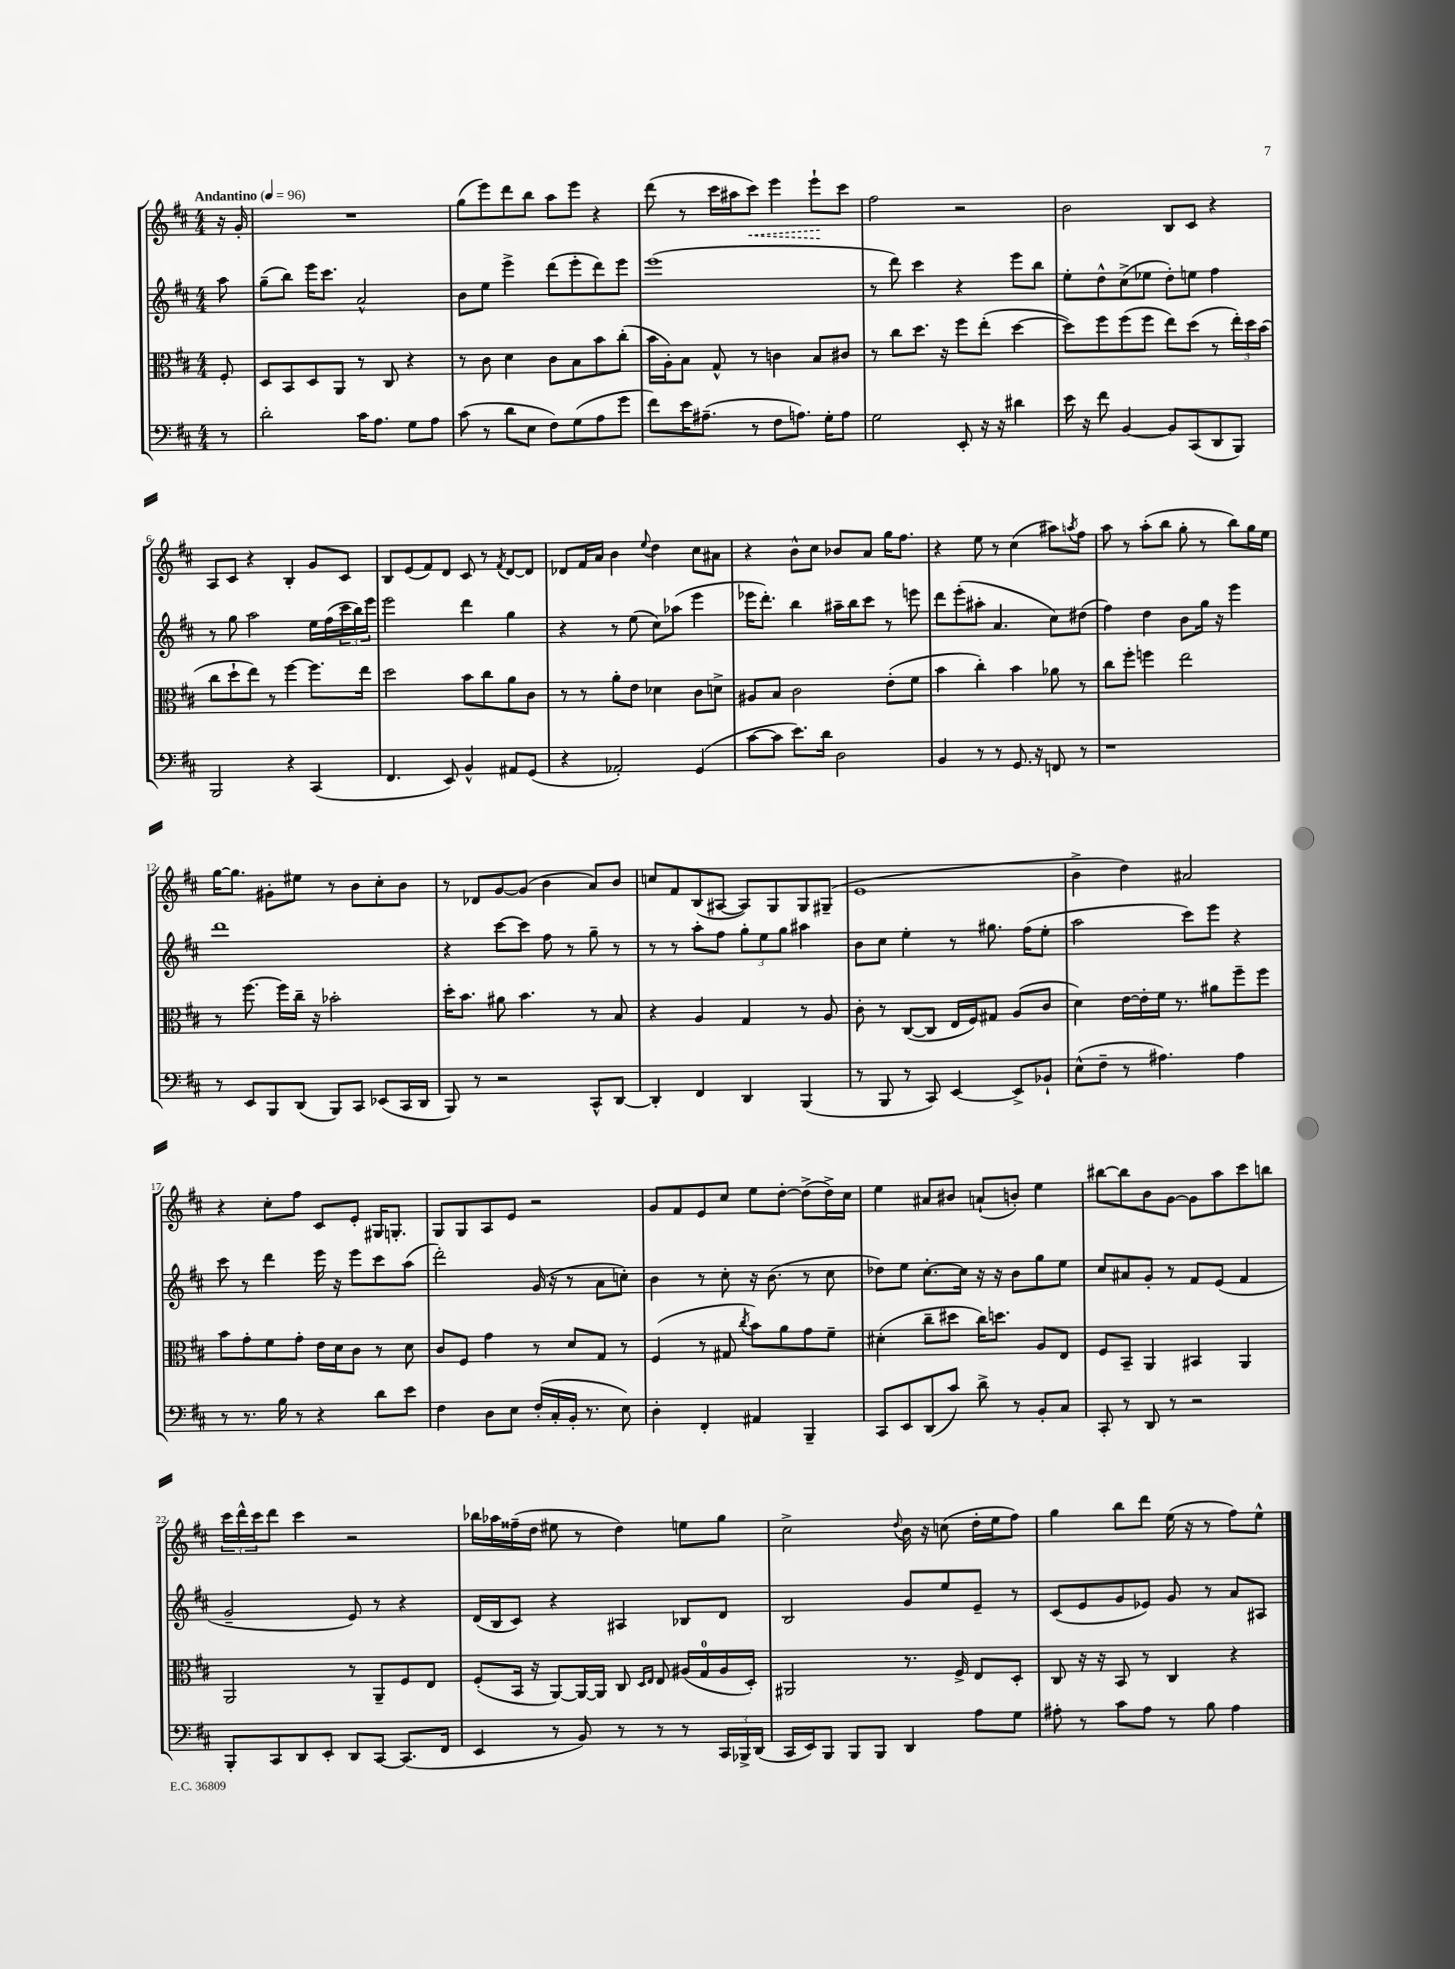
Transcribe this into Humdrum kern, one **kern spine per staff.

**kern	**kern	**kern	**kern
*staff4	*staff3	*staff2	*staff1
*clefF4	*clefC3	*clefG2	*clefG2
*k[f#c#]	*k[f#c#]	*k[f#c#]	*k[f#c#]
*M4/4	*M4/4	*M4/4	*M4/4
*MM96	*MM96	*MM96	*MM96
8r	8F#'/	8aa\	16r
.	.	.	16g'/
=	=	=	=
2d'\	8D/L	(8gg~\L	1r
.	8BB/	8bb\J)	.
.	8D/	16eee\LK	.
.	.	8.ccc#\J	.
.	8AA/J	.	.
16c#\LK	8r	2a^^/	.
8.A\J	.	.	.
.	8C#/	.	.
8G\L	4r	.	.
8A\J	.	.	.
=	=	=	=
(8c#\	8r	8b\L	(8gg\L
8r	8c#\	8ee\J	8eee\)
8d\L	4d\	4eee^\	8ddd\
8E\J	.	.	8bb\J
8F#\L)	8c#\L	(8ddd\L	8aa\L
(8G\	8B\	8eee'\	8eee\J
8A\	8b\	8ddd\)	4r
8g\J	(8cc#'\J	8eee\J	.
=	=	=	=
8f#\L)	16b\LL	(1eee	(8ddd\
.	16A'\J)	.	.
16e\K	8B\J	.	8r
(8.A#~\J	.	.	.
.	8G^^/	.	16ccc#\LL
.	.	.	16aa#\J
8r	8r	.	8ccc#\J)
8F#\L	4c\	.	4eee\
8.A\J)	.	.	.
.	8B/L	.	8eee`\L
16G'\LK	.	.	.
8A\J	8c#/J	.	8ccc#\J
=	=	=	=
2G\	8r	8r	2ff#\
.	8cc#\L	8ddd\)	.
.	8.dd\J	4ccc#\	.
.	16r	.	.
8EE'/	8ff#\L	4r	2r
16r	(8ee'\J	.	.
16r	.	.	.
4d#\	[4dd\	8eee\L	.
.	.	8bb\J	.
=	=	=	=
16e\	8dd\]L)	8ee'\L	2b\
16r	.	.	.
8f#\	8ff#\	8dd^^\	.
[4BB/	(8ff#\	(8cc#^\	.
.	8ff#\J	8ee-\J	.
8BB/]L	8ee\L)	8dd'\L)	8B/L
(8CC#/	(8dd\J	8ee\J	8c#/J
8DD/	8r	4ff#\	4r
8BBB/J)	24ee'\LL)	.	.
.	24dd\	.	.
.	(24b\JJ	.	.
=	=	=	=
2BBB/	8cc#\L	8r	8A/L
.	8dd`\	8gg\	8c#/J
.	8ee\J)	2aa\	4r
.	8r	.	.
4r	[4ff#\	.	4B'/
(4CC#/	8.ff#\]L	16ee\LL	8g/L
.	.	(16ff#\	.
.	.	24ccc#\	8c#/J
.	.	24bb\)	.
.	16ee\Jk	.	.
.	.	24eee\JJ	.
=	=	=	=
4.FF#/	2dd\	2eee\	8B/L
.	.	.	(8e/
.	.	.	8f#/)
8EE/)	.	.	8d/J
4BB^^/	8b\L	4ddd\	8c#/
.	8cc#\	.	8r
.	.	.	8qf#/
8AA#/L	8a\	4gg\	[8d/L
(8GG/J	8c#\J	.	8d/]J
=	=	=	=
4r	8r	4r	8d-/L
.	8r	.	16f#/L
.	.	.	16a/JJ
2AA-'/)	8a'\L	8r	4b\
.	8e\J	(8ee\	.
.	.	.	8qqee/
.	4d-\	8cc#\L)	4dd\
.	.	(8aa-\J	.
(4GG/	8c#\L	4eee\	8cc#\L
.	8d^\J	.	8a#\J
=	=	=	=
[8c#\L	8A#/L	16eee-\LK	4r
.	.	8.ddd'\J)	.
8c#\]J	8B/J	.	.
8.e\L)	2c#\	4bb\	8b^^\L
.	.	.	8cc#\J
16d\Jk	.	.	.
2D\	.	16aa#~\LL	8b-/L
.	.	16bb\J	.
.	.	8ccc#\J	8a/J
.	(8e'\L	8r	16gg\LK
.	.	.	8.ff#\J
.	8f#\J	8eee\	.
=	=	=	=
4BB/	4b\	8ddd\L	4r
.	.	(8eee'\	.
8r	4cc#'\)	8aa#'\J	8ee\
8r	.	4.a/	8r
8.GG/	4b\	.	(4cc#\
16r	.	.	.
8FF/	8a-\	8cc#\L)	8aa#\L)
.	.	.	8qaa/
8r	8r	(8dd#\J	8ff#\J
=	=	=	=
1r	8cc#\L	4ff#\)	8aa\
.	8ff#'\J	.	8r
.	4ff\	4dd\	(8aa'\L
.	.	.	8bb\J
.	2ee\	8b\L	8gg'\
.	.	16gg\Jk	8r
.	.	16r	.
.	.	4eee\	8bb\L)
.	.	.	16gg\L
.	.	.	16ee\JJ
=	=	=	=
8r	8r	1ddd	[16gg\LK
.	.	.	8.gg\]J
8EE/L	[8.ff#\	.	.
8BBB/	.	.	8g#'\L
.	16ff#\]LL	.	.
(8DD/J	16cc#~\JJ	.	8ee#\J
.	16r	.	.
8BBB/L)	2b-'\	.	8r
8CC#/J	.	.	8b\L
(8EE-/L	.	.	8cc#'\
16CC#/L	.	.	8b\J
16DD/JJ	.	.	.
=	=	=	=
8BBB/)	16dd'\LK	4r	8r
.	8.b\J	.	.
8r	.	.	8d-/L
2r	8a#\	[8ccc#\L	[8g/
.	4.b\	8ccc#\]J	(8g/]J
.	.	8ff#\	4b\
.	.	8r	.
8CC#^^/L	8r	8gg~\	8a/L)
[8DD/J	8B/	8r	8b/J
=	=	=	=
4DD'/]	4r	8r	8cc/L
.	.	8r	8f#/
4FF#/	4A/	8aa'\L	(8B/
.	.	8ff#\J	[8A#/J
4DD/	4G/	12gg'\L	8A#/]L)
.	.	12ee\	.
.	.	.	8G/
.	.	12gg\J	.
(4BBB/	8r	4aa#\	8G/
.	8A/	.	(8G#~/J
=	=	=	=
8r	8c#'\	8b\L	1e
8BBB/	8r	8cc#\J	.
8r	([8C#/L	4ee'\	.
8CC#/)	8C#/]J	.	.
[4EE/	16E/LL	8r	.
.	16F#/J)	.	.
.	8G#/J	8.gg#\	.
8EE^/]L	(8A/L	.	.
.	.	(16ff#\LK	.
8BB-`/J	8c#/J	8ee'\J	.
=	=	=	=
(8E^^\L	4d\)	2aa\	4b^\
8F#~\J	.	.	.
8r	[16e\LL	.	4dd\)
.	16e'\]	.	.
4.A#\)	16f#\JJ	.	.
.	8.r	.	.
.	.	8ccc#\L)	2a#/
.	8a#\L	8eee\J	.
4A#\	8ff#~\	4r	.
.	8ff#\J	.	.
=	=	=	=
8r	8b\L	8ccc#\	4r
8.r	8g'\	8r	.
.	8f#\	4ddd\	8cc#'\L
16B\	.	.	.
8r	8g'\J	.	8ff#\J
4r	16e\LL	16eee\	8c#/L
.	16d\J	16r	.
.	8c#\J	8eee\L	8e'/J
8d\L	8r	8ccc#\	16G#/LK
.	.	.	8.G'/J
8e\J	8d\	(8aa\J	.
=	=	=	=
4F#\	8c#/L	2ddd'\)	8G/L
.	8F#/J	.	8G/
8D\L	4g\	.	8A/
8E\J	.	.	8e/J
(16F#'/LL	8r	(16g/	2r
16C#'/	.	16r	.
16BB'/JJ	8d/L	8r	.
8.r	.	.	.
.	8G/J	8a\L	.
8E\)	8r	8cc'\J)	.
=	=	=	=
4D'\	(4F#/	4b\	8g/L
.	.	.	8f#/
4FF#'/	8r	8r	8e/
.	8G#/	8cc#'\	8cc#/J
.	8qcc#/	.	.
4AA#/	8b\L)	16r	8ee\L
.	.	(8.b\	.
.	8a\	.	[8dd'\J
4BBB~/	8g\	8r	(8dd^\]L
.	8f#~\J	8cc#\	16dd^\L)
.	.	.	16cc#\JJ
=	=	=	=
8CC#/L	(4d#'\	8dd-\L)	4ee\
8EE/	.	8ee\J	.
(8DD/	8cc#~\L	[8.cc#'\L	8a#/L
8c#/J)	8dd#\J	.	8b#/J
.	.	16cc#\]Jk	.
8d^\	16cc#\LK)	16r	(8a`/L
.	8.dd\J	16r	.
8r	.	8b\L	8b'/J)
8BB'/L	8A/L	8gg\	4ee\
8C#/J	8E/J	8ee\J	.
=	=	=	=
8CC#'/	8F#/L	8cc#/L	[8bb#\L
8r	8BB~/J	8a#/	8bb#\]
8DD/	4AA/	8g'/J	8b\
8r	.	8r	[8g\J
2r	4BB#/	8f#/L	8g\]L
.	.	(8e/J	8aa\
.	4AA/	4f#/	8ccc#\
.	.	.	8bb\J
=	=	=	=
8BBB'/L	2AA/	2g~/	24ccc#\LL
.	.	.	24ddd^^\
.	.	.	24ccc#\J
8CC#/	.	.	8ddd\J
8DD/	.	.	4ccc#\
8EE'/J	.	.	.
8DD/L	8r	8e/)	2r
[8CC#/J	8AA~/L	8r	.
(8.CC#/]L	8F#/	4r	.
.	8E/J	.	.
16FF#/Jk	.	.	.
=	=	=	=
4EE/	(8F#'/L	(16d/LL	16bb-\LL
.	.	16B/J	16aa-\
.	16BB/Jk	8c#/J)	(16ff##~\
.	16r	.	16dd\JJ
8r	[8AA/L)	4r	8ee#\
8BB/)	16AA/_L	.	8r
.	16AA/]JJ	.	.
8r	8C#/	4A#/	4dd\)
.	16qqD/LL	.	.
.	16qqE/JJ	.	.
8r	8E/	.	.
8r	(16A#/LL	8B-/L	8ee\L
.	16G/	.	.
24CC#/LL	16A#/	8d/J	8gg\J
24BBB-^/	.	.	.
.	16D'/JJ)	.	.
(24DD/JJ	.	.	.
=	=	=	=
16CC#/LL	2AA#/	2B/	2cc#^\
16EE/J)	.	.	.
8BBB/J	.	.	.
8BBB/L	.	.	.
8BBB/J	.	.	.
.	.	.	8qqdd/
4DD/	8.r	8g/L	16b\
.	.	.	16r
.	.	8ee/	(8cc\
.	16F#^/	.	.
8A\L	8E/L	8e~/J	16dd'\LL
.	.	.	16ee\J
8G\J	8D'/J	8r	8ff#\J)
=	=	=	=
8A#'\	8C#/	(8c#/L	4gg\
8r	16r	8e/	.
.	16r	.	.
8c#\L	8BB/	8g/	8bb\L
8A#\J	8r	8e-/J)	8ddd\J
8r	4C#/	8g/	(16ee\
.	.	.	16r
8B\	.	8r	8r
4A#\	4r	8a/L	8ff#\L)
.	.	8A#/J	8ee^^\J
==	==	==	==
*-	*-	*-	*-
